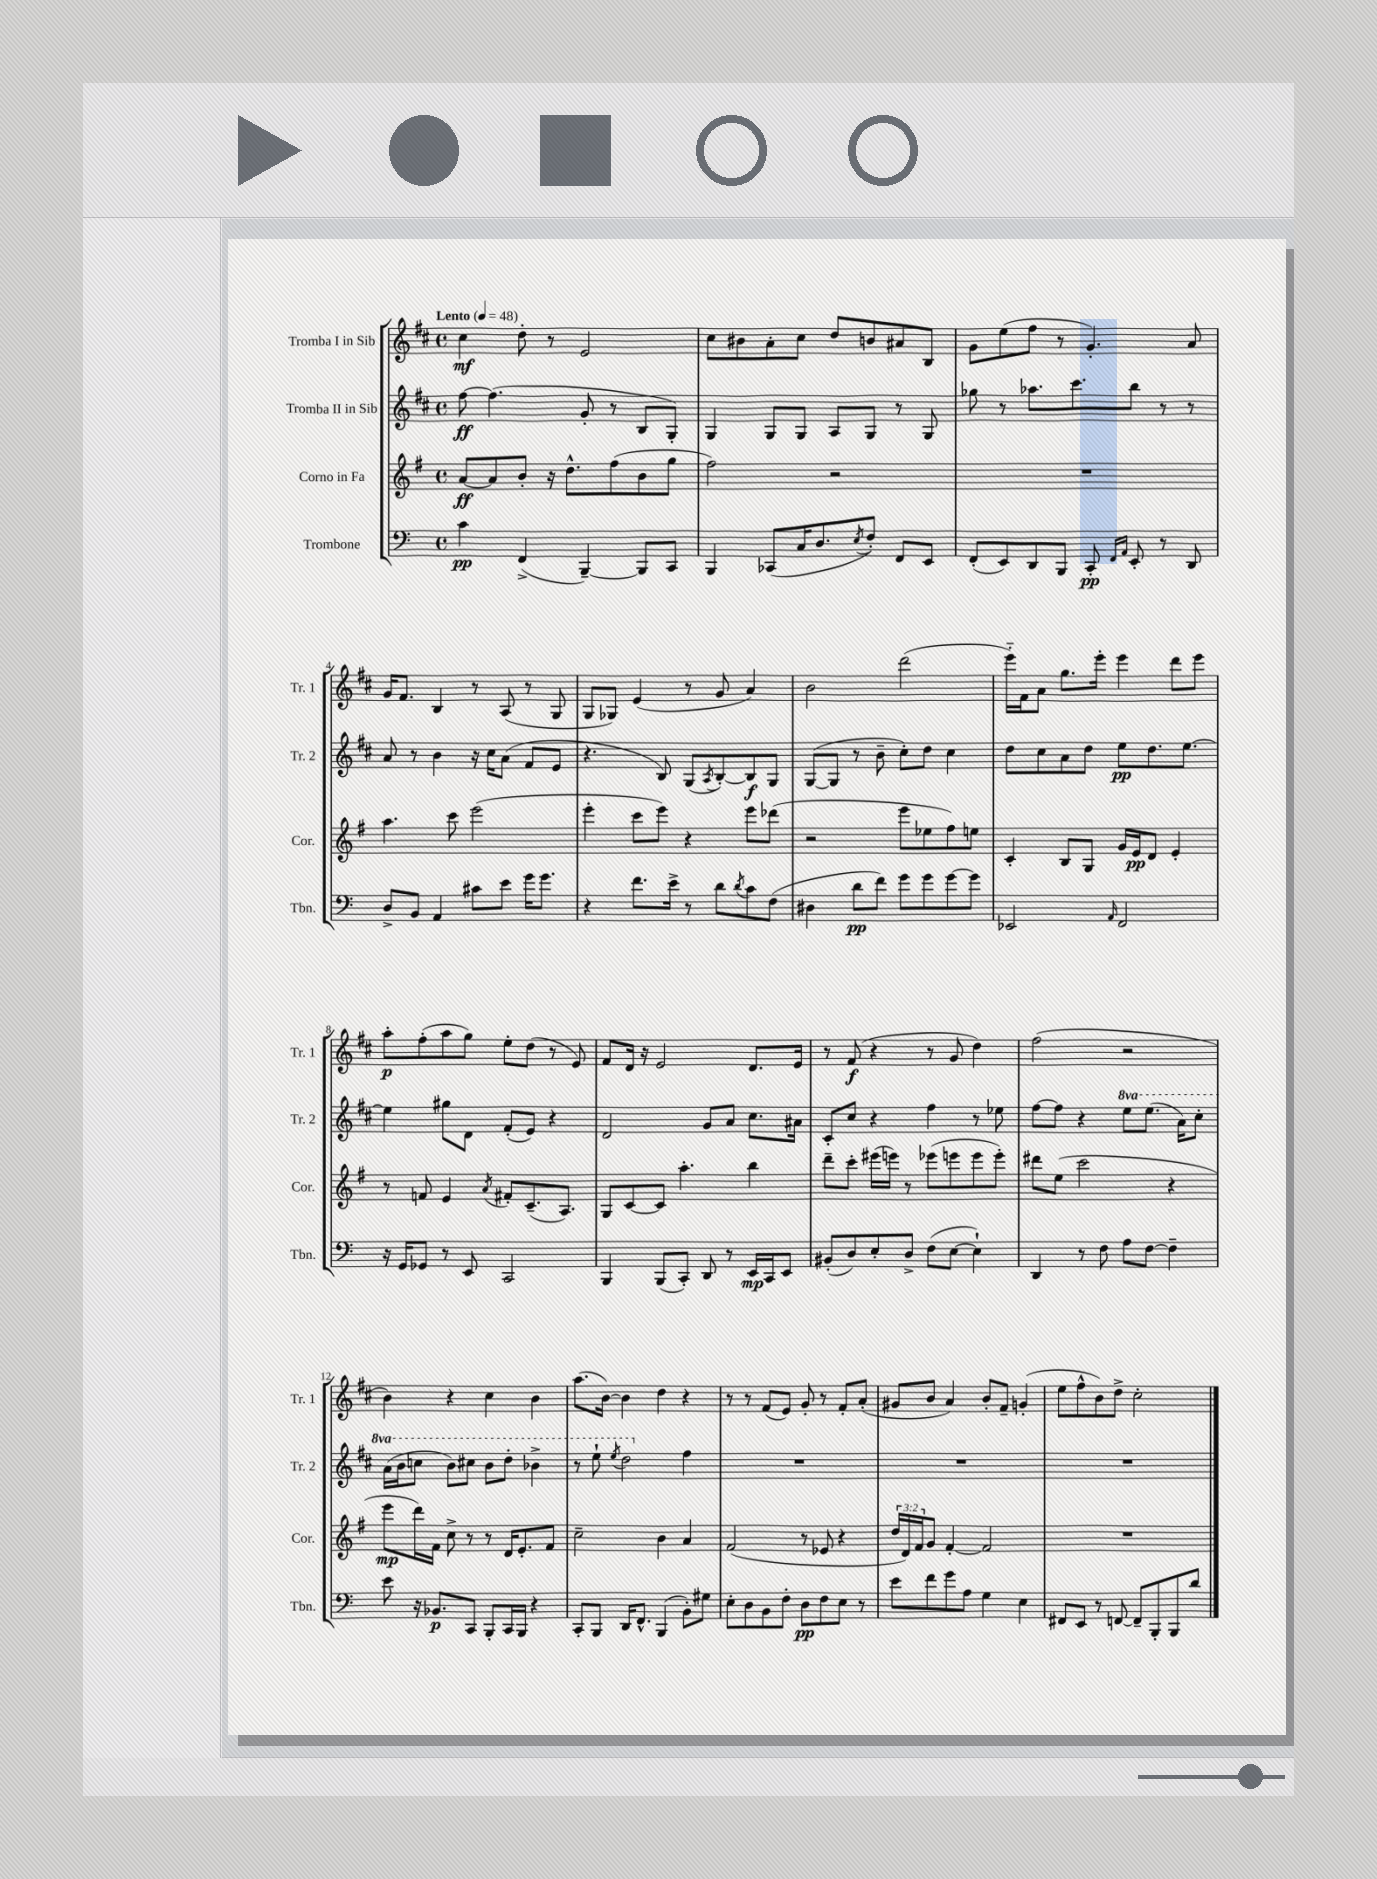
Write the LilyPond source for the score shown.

<<
\new StaffGroup <<
\new Staff = "s0" \with { instrumentName = "Tromba I in Sib" shortInstrumentName = "Tr. 1" } {
    \clef treble \key d \major \defaultTimeSignature \time 4/4 \tempo "Lento" 4 = 48
    cis''4\mf d''8-. r8 e'2 |
    cis''8 bis'8 a'8-. cis''8 d''8 b'8 ais'8 b8 |
    g'8 e''8( fis''8 r8 g'4.-.) a'8 |
    g'16 fis'8. b4 r8 a8( r8 g8 |
    g8 ges8) e'4( r8 g'8 a'4) |
    b'2 d'''2( |
    e'''16-_) fis'16 a'8 g''8. e'''16-. e'''4 d'''8 e'''8 |
    a''8-.\p fis''8-.( a''8 g''8) e''8-. d''8( r8 e'8) |
    fis'8 d'16 r16 e'2 d'8. e'16 |
    r8 fis'8\f( r4 r8 g'8 d''4) |
    fis''2( r2 |
    b'4) r4 cis''4 b'4 |
    a''8.( b'16~) b'4 d''4 r4 |
    r8 r8 fis'8( e'8) g'8-. r8 fis'8-. a'8-.( |
    gis'8 b'8 a'4) b'8-. fis'8-- g'4-.( |
    e''8 fis''8-^ b'8) d''8-> cis''2-. \bar "|." |
}
\new Staff = "s1" \with { instrumentName = "Tromba II in Sib" shortInstrumentName = "Tr. 2" } {
    \clef treble \key d \major \defaultTimeSignature \time 4/4 \set Staff.ottavationMarkups = #ottavation-simple-ordinals
    fis''8~\ff fis''4.( g'8-. r8 b8 g8-.) |
    g4 g8 g8 a8 g8 r8 g8 |
    ges''8 r8 aes''8. cis'''8. b''8 r8 r8 |
    a'8 r8 b'4 r16 cis''16 a'8( fis'8 e'8 |
    r4. b8) g8( \acciaccatura { a8 } b8~-.) b8\f g8 |
    g8~( g8 r8 b'8-- cis''8-.) d''8 cis''4 |
    d''8 cis''8 a'8 d''8 e''8\pp d''8. e''8.~ |
    e''4 gis''8 d'8 fis'8-.( e'8) r4 |
    d'2 g'8 a'8 cis''8. ais'16 |
    cis'8-. cis''8 r4 fis''4 r8 ees''8 |
    fis''8~ fis''8 r4 \ottava #1 e'''8 e'''8.( a''16) cis'''8-. |
    a''16( b''16 c'''8 b''8) cis'''8 b''8 d'''8-. bes''4-> |
    r8 e'''8-! \acciaccatura { e'''8 } d'''2 \ottava #0 fis''4 |
    R1 |
    R1 |
    R1 \bar "|." |
}
\new Staff = "s2" \with { instrumentName = "Corno in Fa" shortInstrumentName = "Cor." } {
    \clef treble \key g \major \defaultTimeSignature \time 4/4 \override Staff.TupletNumber.text = #tuplet-number::calc-fraction-text
    a'8~\ff a'8 b'8-. r16 d''8.-^ fis''8( b'8 g''8 |
    fis''2) r2 |
    R1 |
    a''4. c'''8 e'''2( |
    e'''4-. c'''8 e'''8) r4 e'''8 des'''8( |
    r2 e'''8 ees''8 fis''8) e''8 |
    c'4-. b8 g8 g'16 e'16\pp d'8 e'4-. |
    r8 f'8 e'4 \acciaccatura { a'8 } fis'8-. c'8.--( a8.) |
    g8 c'8~ c'8 a''4.-. b''4 |
    d'''8-- c'''8-. eis'''16( e'''16) r8 ees'''8( e'''8 e'''8 e'''8-.) |
    dis'''8 e''8( c'''2 r4 |
    e'''8\mp d'''16) fis'16 c''8-> r8 r8 d'16 e'8.-. fis'8 |
    c''2-- b'4 a'4 |
    fis'2( r8 ees'8 r4 |
    \tuplet 3/2 { d''16 d'16) fis'16 } g'8 fis'4~-. fis'2 |
    R1 \bar "|." |
}
\new Staff = "s3" \with { instrumentName = "Trombone" shortInstrumentName = "Tbn." } {
    \clef bass \key c \major \defaultTimeSignature \time 4/4
    c'4\pp f,4->( b,,4~--) b,,8 c,8 |
    b,,4 ces,8( c16 d8. \acciaccatura { e8 } f8-.) f,8 e,8 |
    f,8-.( e,8) d,8 b,,8 c,8-.\pp \grace { f,16 a,16 } e,8-. r8 d,8 |
    d8-> b,8 a,4 cis'8 e'8 g'16 g'8. |
    r4 f'8. e'16-> r8 d'8 \acciaccatura { d'8 } c'8 f8( |
    dis4 d'8\pp f'8) g'8 g'8 g'8~ g'8 |
    ees,2 \grace { a,16 } f,2 |
    r16 g,16 ges,8 r8 e,8 c,2 |
    b,,4 b,,8( c,8-.) d,8 r8 e,16\mp c,16 e,8 |
    bis,8-.( d8) e8-. d8-> f8( e8~ e4-!) |
    d,4 r8 f8 a8 f8~ f4-- |
    e'8 r16 bes,8.\p c,8 b,,8-. c,16 b,,16 r4 |
    c,8-. b,,8 d,16 f,8.-^ b,,4( b,8-.) gis8 |
    e8-. d8 b,8 f8-. d8\pp f8 e8 r8 |
    e'8 f'8 g'8 a8 g4 e4 |
    fis,8 e,8 r8 f,8~ f,8-- b,,8-. b,,8 d'8 \bar "|." |
}
>>
>>
